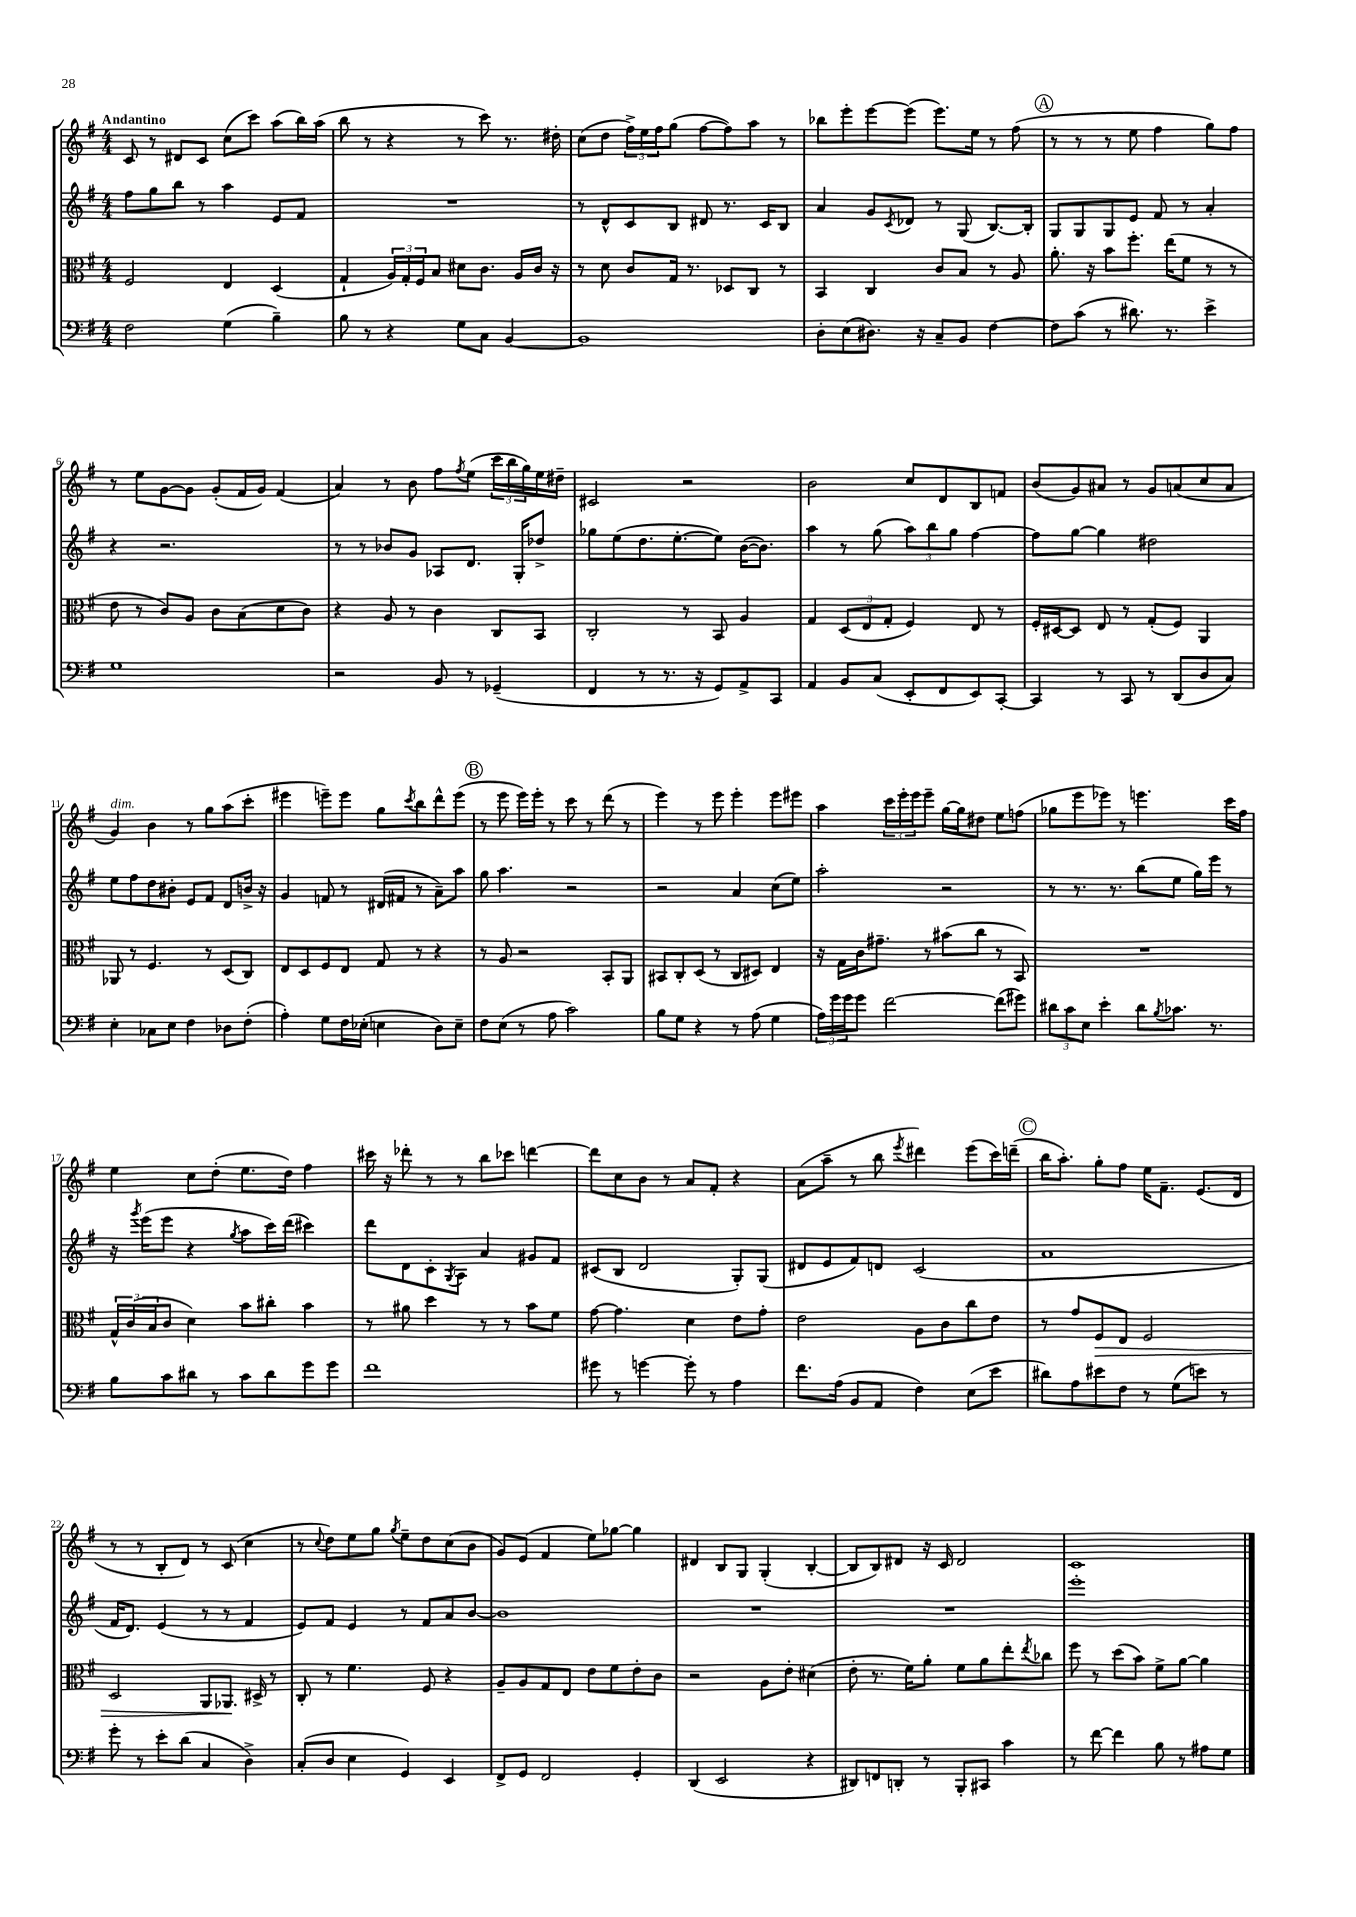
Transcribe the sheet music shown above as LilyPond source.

<<
\new StaffGroup <<
\new Staff = "s0" {
    \clef treble \key g \major \numericTimeSignature \time 4/4 \tempo "Andantino"
    c'8 r8 dis'8 c'8 c''8( c'''8) a''8( b''16) a''16( |
    b''8 r8 r4 r8 c'''8) r8. dis''16-. |
    c''8( d''8 \tuplet 3/2 { fis''16->) e''16 fis''16 } g''8( fis''8~ fis''8) a''8 r8 |
    bes''8 e'''8-. e'''8~ e'''8( e'''8.) e''16 r8 fis''8( |
    \mark \markup { \circle "A" } r8 r8 r8 e''8 fis''4 g''8) fis''8 |
    r8 e''8 g'8~ g'8 g'8-.( fis'16 g'16) fis'4( |
    a'4) r8 b'8 fis''8 \acciaccatura { fis''8 } e''8( \tuplet 3/2 { c'''16 b''16 g''16) } e''16 dis''16-- |
    cis'2 r2 |
    b'2 c''8 d'8 b8 f'8 |
    b'8( g'8) ais'8 r8 g'8 a'8( c''8 a'8 |
    g'4^\markup { \italic "dim." }) b'4 r8 g''8 a''8( c'''8-. |
    eis'''4 e'''8--) e'''8 g''8 \acciaccatura { c'''8 } b''8 d'''8-^ e'''8( |
    \mark \markup { \circle "B" } r8 e'''8 e'''16) e'''16-. r8 c'''8 r8 d'''8( r8 |
    e'''4) r8 e'''8 e'''4-. e'''8 eis'''8 |
    a''4 \tuplet 3/2 { c'''16 e'''16-. e'''16 } e'''8-- g''16~ g''16 dis''8 e''8 f''8( |
    ges''8 e'''8 ees'''8) r8 e'''4. c'''16 fis''16 |
    e''4 c''8 d''8-.( e''8. d''16) fis''4 |
    cis'''16 r16 des'''8-. r8 r8 b''8 ces'''8 d'''4~ |
    d'''8 c''8 b'8 r8 a'8 fis'8-. r4 |
    a'8( a''8-- r8 b''8 \acciaccatura { e'''8 } dis'''4) e'''8( c'''16) d'''16--( |
    \mark \markup { \circle "C" } b''16 a''8.-.) g''8-. fis''8 e''16 fis'8.-- e'8.( d'16 |
    r8 r8 b8-. d'8) r8 c'8( c''4 |
    r8 \appoggiatura { c''8 } d''8) e''8 g''8 \acciaccatura { g''8 } e''8-- d''8 c''8( b'8 |
    g'8) e'8( fis'4 e''8) ges''8~ ges''4 |
    dis'4 b8 g8 g4-.( b4~-. |
    b8 b8) dis'8 r16 c'16 dis'2 |
    c'1 \bar "|." |
}
\new Staff = "s1" {
    \clef treble \key g \major \numericTimeSignature \time 4/4
    fis''8 g''8 b''8 r8 a''4 e'8 fis'8 |
    R1 |
    r8 d'8-^ c'8 b8 dis'8 r8. c'16 b8 |
    a'4 g'8 \acciaccatura { c'8 } des'8 r8 g8( b8.~) b16-. |
    \mark \markup { \circle "A" } g8 g8 g8 e'8 fis'8 r8 a'4-. |
    r4 r2. |
    r8 r8 bes'8 g'8 aes8 d'8. g16-. des''8-> |
    ges''8 e''8( d''8. e''8.~-. e''8) b'16~( b'8.) |
    a''4 r8 g''8( \tuplet 3/2 { a''8) b''8 g''8 } fis''4~ |
    fis''8 g''8~ g''4 dis''2 |
    e''8 fis''8 d''8 bis'8-. e'8 fis'8 d'8 b'16-> r16 |
    g'4 f'8 r8 dis'16( fis'16 r8 a'8--) a''8 |
    \mark \markup { \circle "B" } g''8 a''4. r2 |
    r2 a'4 c''8( e''8) |
    a''2-. r2 |
    r8 r8. r8. b''8( e''8 g''16) e'''16 r8 |
    r16 \acciaccatura { g'''8 } e'''16( e'''8 r4 \acciaccatura { g''8 } a''8 c'''16) d'''16( cis'''4) |
    d'''8 d'8 c'8-. \acciaccatura { g8 } a8 a'4 gis'8 fis'8 |
    cis'8( b8 d'2 g8-.) g8( |
    dis'8 e'8 fis'8) d'8 c'2( |
    \mark \markup { \circle "C" } a'1 |
    fis'16 d'8.) e'4( r8 r8 fis'4 |
    e'8) fis'8 e'4 r8 fis'8 a'8 b'8~ |
    b'1 |
    R1 |
    R1 |
    e'''1-. \bar "|." |
}
\new Staff = "s2" {
    \clef alto \key g \major \numericTimeSignature \time 4/4
    fis2 e4 d4( |
    g4-! \tuplet 3/2 { a16) g16-. fis16 } b8 dis'8 c'8. a16 c'16 r16 |
    r8 d'8 c'8 g16 r8. des8 c8 r8 |
    b,4 c4 c'8 b8 r8 a8 |
    \mark \markup { \circle "A" } a'8.-. r16 b'8 fis''8.-. e''16( fis'8 r8 r8 |
    e'8 r8 c'8) a8 c'8 b8( d'8 c'8) |
    r4 a8 r8 c'4 c8 b,8 |
    c2-. r8 b,8 a4 |
    g4 \tuplet 3/2 { d8( e8 g8-. } fis4) e8 r8 |
    fis16-. dis16~ dis8 e8 r8 g8-.( fis8) a,4 |
    aes,8 r8 fis4. r8 d8( c8) |
    e8 d8 fis8 e8 g8 r8 r4 |
    \mark \markup { \circle "B" } r8 a8 r2 b,8-. a,8 |
    bis,8 c8-. d8( r8 c8 dis8) e4 |
    r16 g16 c'16 gis'8.-- r8 bis'8( c''8 r8 b,8) |
    R1 |
    \tuplet 3/2 { g16-^ c'16( b16 } c'8 d'4) b'8 cis''8-. b'4 |
    r8 ais'8 d''4 r8 r8 b'8 fis'8 |
    g'8~ g'4. d'4 e'8 g'8-. |
    e'2 a8 c'8 c''8 e'8 |
    \mark \markup { \circle "C" } r8 g'8 fis8\> e8 fis2 |
    d2 a,8 aes,8.\! dis16-> r8 |
    c8-. r8 fis'4. fis8 r4 |
    a8-- a8 g8 e8 e'8 fis'8 e'8-. c'8 |
    r2 a8 e'8-. dis'4( |
    e'8-. r8. fis'16) a'8-. fis'8 a'8 e''8-. \acciaccatura { e''8 } ces''8 |
    fis''8 r8 d''8( b'8) fis'8-> a'8~ a'4 \bar "|." |
}
\new Staff = "s3" {
    \clef bass \key g \major \numericTimeSignature \time 4/4
    fis2 g4( b4--) |
    b8 r8 r4 g8 c8 b,4~ |
    b,1 |
    d8-. e8( dis8.) r16 c8-- b,8 fis4~ |
    \mark \markup { \circle "A" } fis8 c'8( r8 dis'8.) r8. e'4-> |
    g1 |
    r2 b,8 r8 ges,4--( |
    fis,4 r8 r8. r16 g,8) a,8-> c,8 |
    a,4 b,8 c8( e,8-. fis,8 e,8) c,8~-. |
    c,4 r8 c,8 r8 d,8( d8 c8) |
    e4-. ces8 e8 fis4 des8 fis8-.( |
    a4-.) g8 fis16 ees16-.( e4 d8) e8-- |
    \mark \markup { \circle "B" } fis8 e8( r8 a8 c'2) |
    b8 g8 r4 r8 a8( g4 |
    \tuplet 3/2 { a16) g'16 g'16 } g'8 fis'2~ fis'8( gis'8) |
    \tuplet 3/2 { dis'8 c'8 e8 } e'4-. dis'8 \acciaccatura { b8 } ces'8. r8. |
    b8 c'8 dis'8 r8 c'8 dis'8 g'8 g'8 |
    fis'1 |
    gis'8 r8 g'4~ g'8-. r8 a4 |
    fis'8. a16( b,8 a,8 fis4) e8( e'8 |
    \mark \markup { \circle "C" } dis'8) a8 eis'8 fis8 r8 g8( e'8) r8 |
    g'8-. r8 e'8-. d'8( c4 d4->) |
    c8-.( d8 e4 g,4) e,4 |
    fis,8-> g,8 fis,2 g,4-. |
    d,4( e,2 r4 |
    dis,8) f,8 d,8-. r8 b,,8-. cis,8 c'4 |
    r8 fis'8~ fis'4 b8 r8 ais8 g8 \bar "|." |
}
>>
>>
